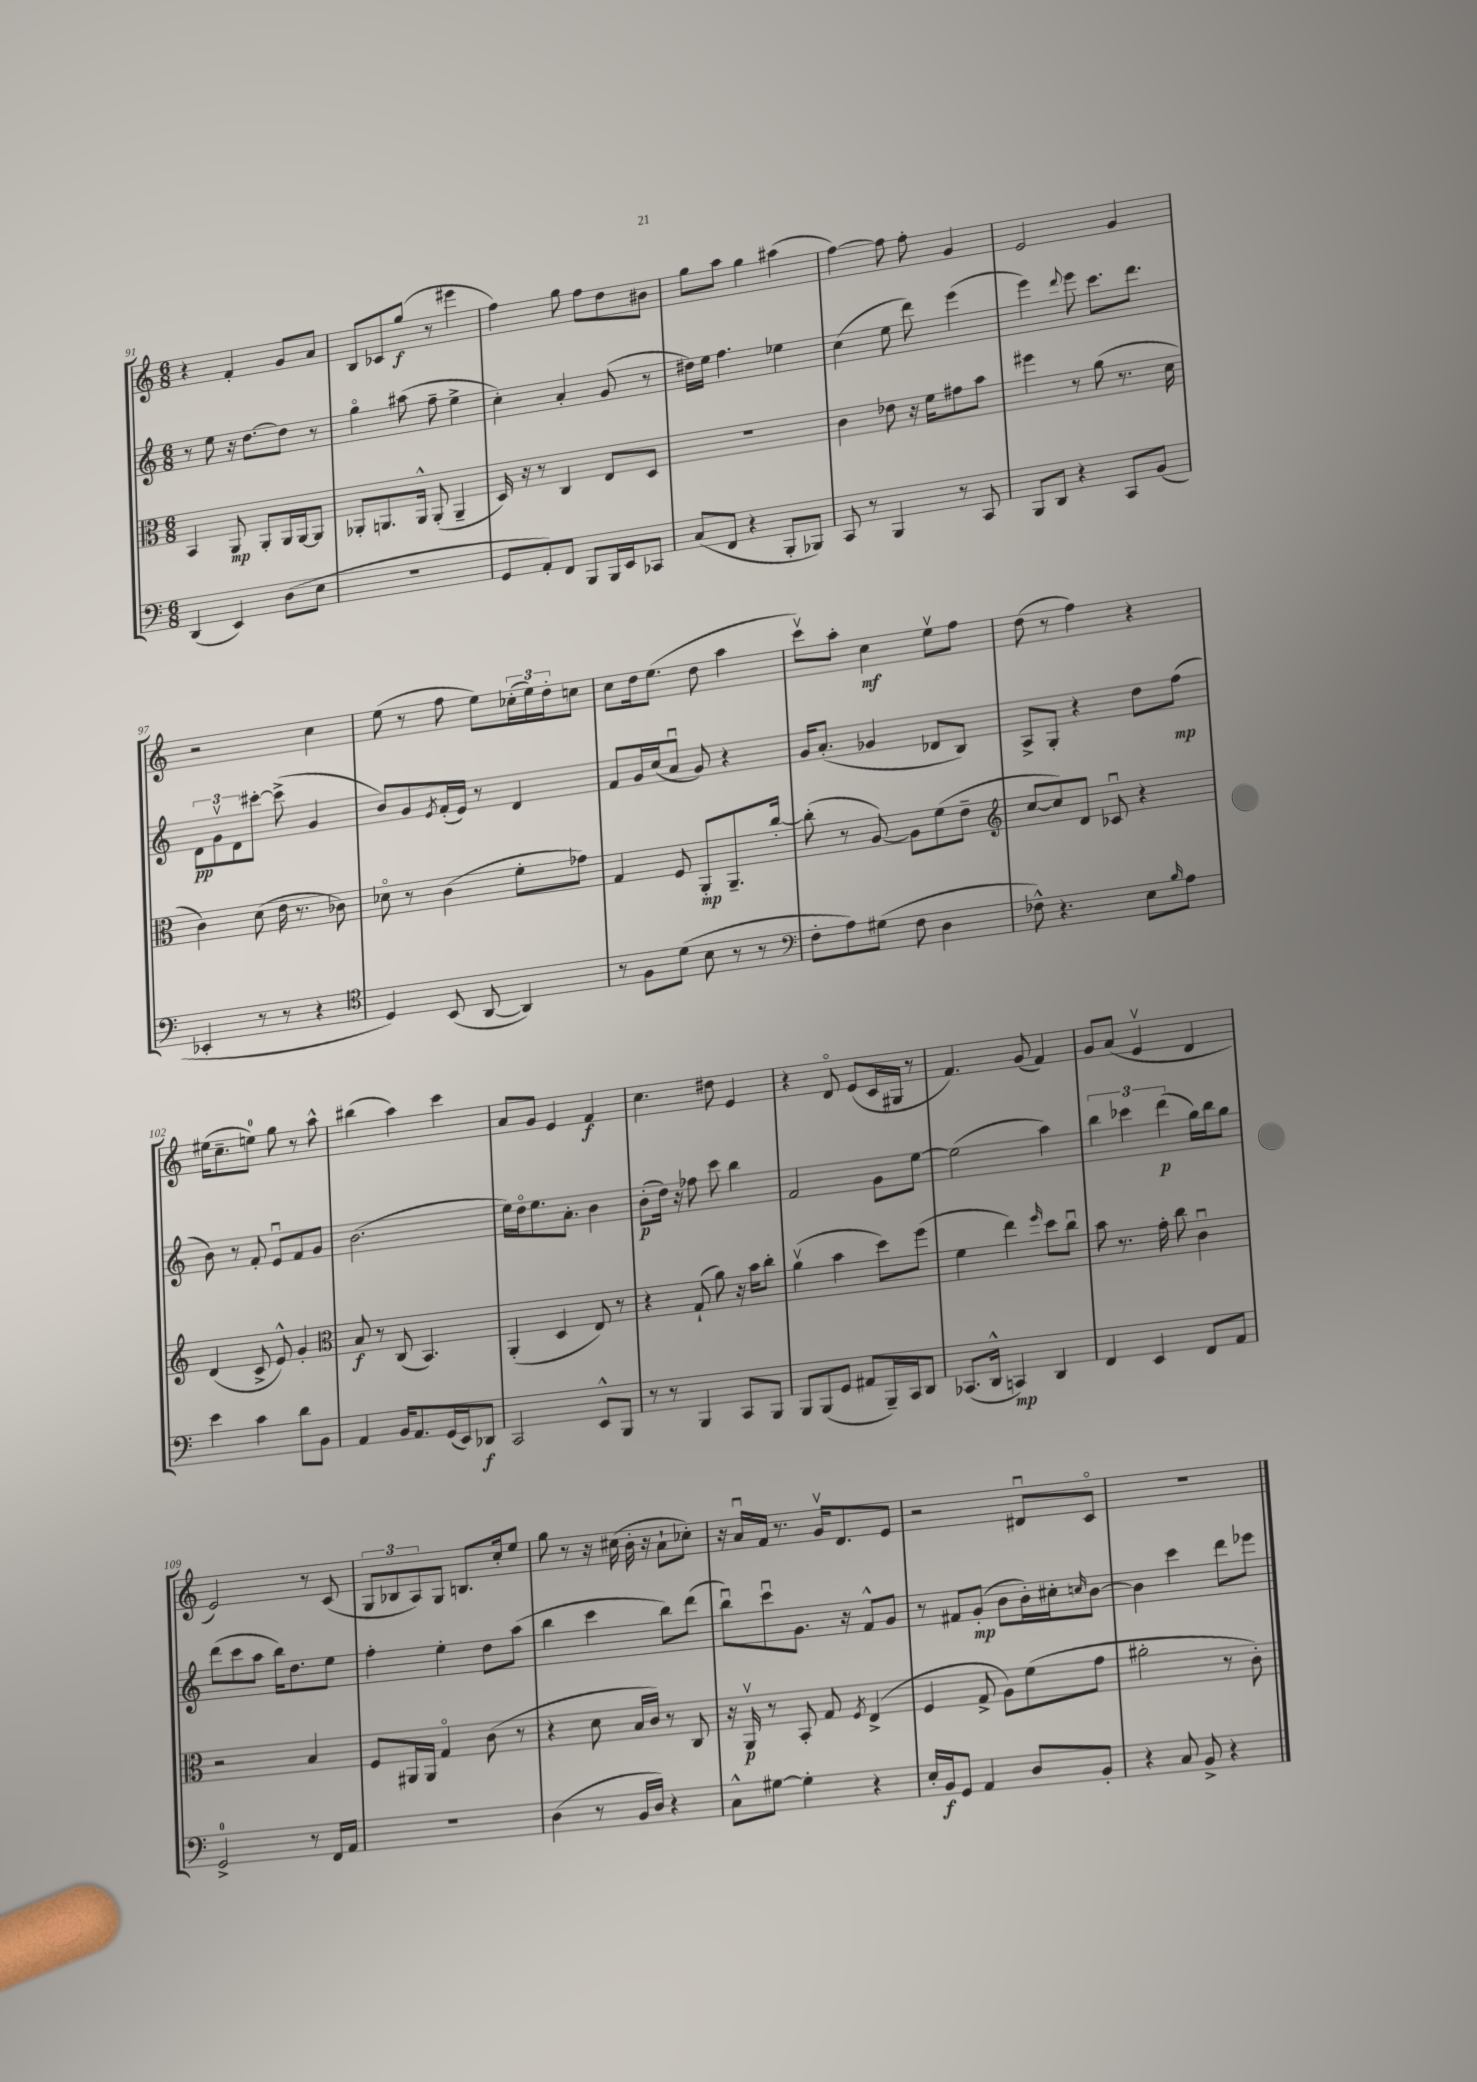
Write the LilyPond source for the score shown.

<<
\new StaffGroup <<
\new Staff = "s0" {
    \clef treble \key c \major \numericTimeSignature \time 6/8
    r4 f'4-. g'8 a'8 |
    b8 ces'8 g''8\f( r8 eis'''4 |
    f''4) g''8 f''8 d''8 bis'8 |
    g''8 a''8 g''4 ais''4( |
    f''4~) f''8 f''8-. g'4 |
    e'2 g'4 |
    r2 c''4 |
    e''8( r8 f''8 e''8) \tuplet 3/2 { ces''16-.( e''16) d''16-. } c''8 |
    c''8 d''16 e''8.( d''8 a''4 |
    c'''8\upbow) a''8-. c''4\mf e''8\upbow f''8 |
    d''8( r8 f''4) r4 |
    eis''16( c''8.-- e''8-0) g''8 r8 a''8-^ |
    bis''4( a''4) c'''4 |
    a'8 g'8 e'4 f'4\f |
    c''4. dis''8 e'4 |
    r4 d'8\flageolet e'8( c'16 gis16 r8 |
    f'4.) g'8( f'4) |
    g'8 a'8( e'4\upbow d'4 |
    e'2) r8 c'8( |
    \tuplet 3/2 { g8 bes8 a8) } g8 b8. c''16-. e''8 |
    g''8 r8 r16 cis''16( b'16-. r16 a'8-! ces''8-.) |
    r16 a'16\downbow f'16 r8. g'16\upbow d'8. e'8 |
    r2 dis'8\downbow c'8\flageolet |
    R2. \bar "|." |
}
\new Staff = "s1" {
    \clef treble \key c \major \numericTimeSignature \time 6/8
    r8 e''8 r16 d''8.~ d''8 r8 |
    g''4\flageolet ais''8( f''8-- e''4-> |
    c''4-.) a'4-. g'8( r8 |
    dis''16) e''16 f''4. ees''4 |
    c''4( e''8 d'''8) e'''4( |
    e'''4) \appoggiatura { d'''8 } e'''8 c'''8. d'''8. |
    \tuplet 3/2 { d'8\pp g'8\upbow d'8 } cis'''8~-. cis'''8->( g'4 |
    b'8) g'8 \acciaccatura { e'8 } f'16-.( e'16) r8 d'4 |
    f'8 g'16 c''16( a'8\downbow g'8) r4 |
    g'16 a'8.-.( ges'4 des'8 b8) |
    a8-> g8-. r4 d''8 f''8\mp( |
    b'8) r8 f'8-. e'8\downbow f'8 g'8 |
    b'2.( |
    e''16) d''16\flageolet e''8. a'8.-. b'4 |
    b'8-.\p( d''16) r16 fes''8 c'''8 b''4 |
    f'2 g'8 e''8~ |
    e''2( a''4) |
    \tuplet 3/2 { b''4 ces'''4 d'''4\p( } g''16) b''16 g''8 |
    d'''8( c'''8 a''8 b''16) d''8. e''8 |
    f''4-. e''4-. d''8 a''8( |
    b''4 c'''4 b''8) d'''8( |
    b''8\downbow) c'''8\downbow g'8. r16 f'8-^ g'8 |
    r8 fis'8 g'8-.\mp( b'8 b'16-.) cis''16-. \grace { c''16 } b'8~ |
    b'4 c'''4 d'''8 ees'''8 \bar "|." |
}
\new Staff = "s2" {
    \clef alto \key c \major \numericTimeSignature \time 6/8
    b,4 a,8\mp a,8-. a,16 a,16~ a,8 |
    aes,8-. a,8. a,16-^ a,8-.( a,4-- |
    d16) r16 r8 c4 e8 d8 |
    R2. |
    c'4 ees'8 r16 f'16 gis'8 b'8 |
    fis''4 r8 a'8( r8. d'16 |
    c'4) d'8( e'16 r8. ces'8) |
    des'8\flageolet r8 c'4( f'8-. ges'8) |
    g4 f8 a,8-.\mp a,8.-- c''16~-. |
    c''8-.( r8 a8~) a8 f'8( e'8-- |
    \clef treble c''8~ c''8) d'8 ces'8\downbow r4 |
    d'4( c'8-> e'8-^) g'4-. |
    \clef alto b8\f r8 c8( b,4.) |
    a,4-.( d4 e8) r8 |
    r4 g8-!( a'8) r16 b'16 c''8-. |
    a'4\upbow( b'4 d''8) f''8( |
    f'4 e''4) \grace { f''16 } d''8 c''8\downbow |
    b'8 r8. g'16-. c''8 c'4\downbow |
    r2 b4 |
    f8 ais,16 ais,16 g4\flageolet c'8( r8 |
    r4 d'8 b16 c'16) r8 c8 |
    r16 a,16\upbow\p r8 b,8-. g8 \acciaccatura { f8 } e4->( |
    f4 g8-> a8) f'8( g'8 |
    ais'2-. r8 c'8-.) \bar "|." |
}
\new Staff = "s3" {
    \clef bass \key c \major \numericTimeSignature \time 6/8
    d,4( e,4) d8( e8 |
    R2. |
    g,8 a,8-.) f,8 b,,8 b,,16 e,16 ces,8 |
    c8( f,8 r4 b,,8-. bes,,8) |
    c,8 r8 b,,4 r8 c,8 |
    b,,8 d,8 r4 c,8 b,8( |
    ees,4-. r8 r8 r4 |
    \clef tenor d4) b,8( a,8~ a,4) |
    r8 f8 d'8( b8 r8 r8 |
    \clef bass f8-. a8) gis8( f8 d4 |
    fes8-^) r4. e8 \grace { b16 } a8 |
    e'4 c'4 d'8 b,8 |
    a,4 b,16 a,8. g,16( e,16) des,8\f |
    c,2 e,8-^ b,,8 |
    r8 r8 b,,4 c,8 b,,8 |
    b,,8 b,,8( g,8 ais,8 b,,16--) c,16 d,8 |
    ces,8.( d,16-^ c,4\mp) d,4 |
    f,4 e,4 f,8 a,8 |
    g,2-0-> r8 f,16 a,16 |
    R2. |
    d4( r8 b,16 d16) r4 |
    c8-^ gis8~ gis4-. r4 |
    e16-. b,16\f g,8 a,4 d8 b,8-. |
    r4 c8 b,8-> r4 \bar "|." |
}
>>
>>
\layout { \context { \Score currentBarNumber = #91 } }
